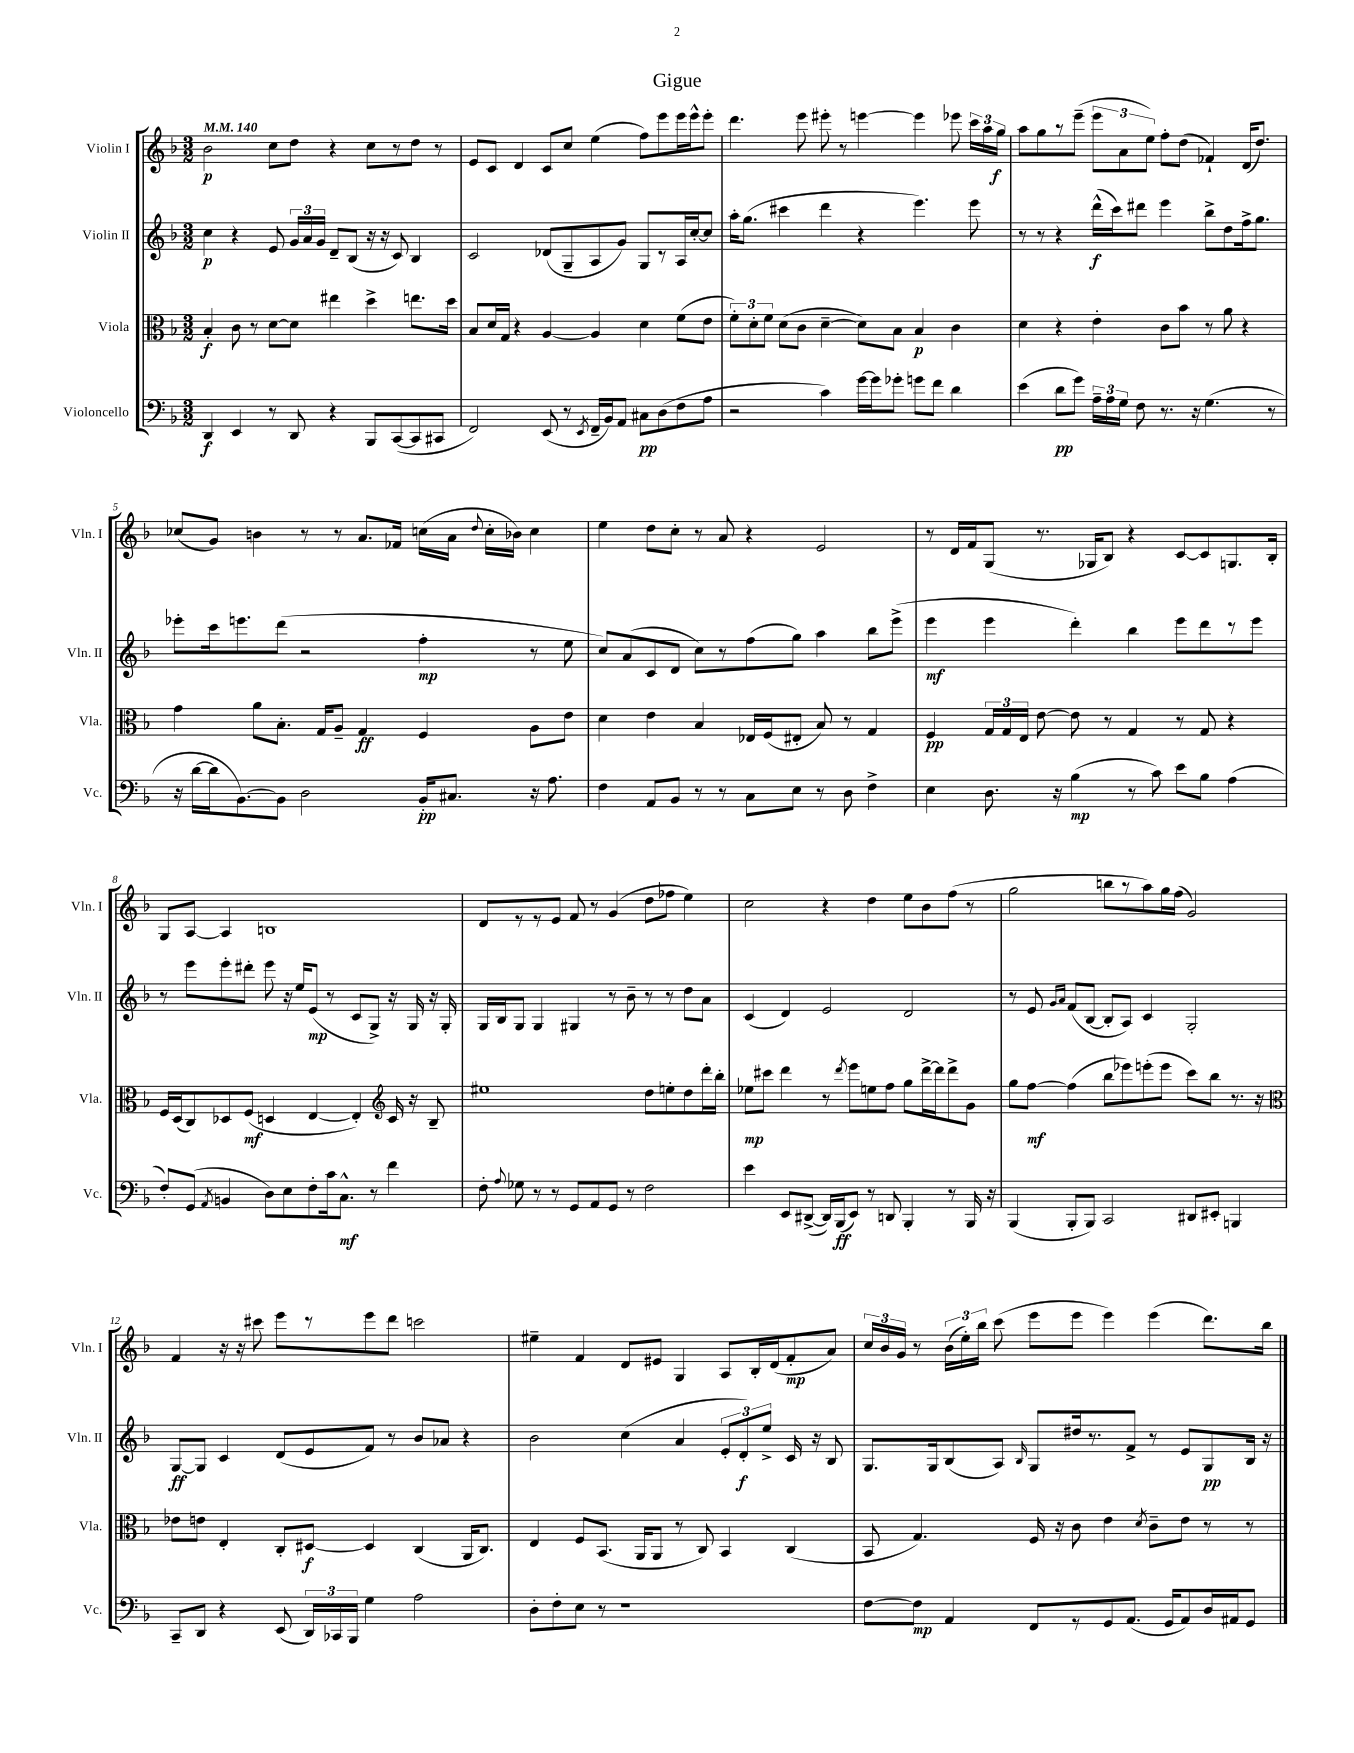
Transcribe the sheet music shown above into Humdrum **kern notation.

**kern	**kern	**kern	**kern
*staff4	*staff3	*staff2	*staff1
*clefF4	*clefC3	*clefG2	*clefG2
*k[b-]	*k[b-]	*k[b-]	*k[b-]
*M3/2	*M3/2	*M3/2	*M3/2
*MM140	*MM140	*MM140	*MM140
4DD/	4B-'/	4cc\	2b-\
4EE/	8c\	4r	.
.	8r	.	.
8r	[8d\L	8e/	8cc\L
8DD/	8d\]J	24g/LL	8dd\J
.	.	24a/	.
.	.	24g/JJ	.
4r	4ee#\	8d~/L	4r
.	.	(8B-/J	.
8BBB-/L	4dd^\	16r	8cc\L
.	.	16r	.
([8CC/	.	8c/)	8r
8CC/]	8.ee\L	4B-/	8dd\J
8CC#/J	.	.	8r
.	16dd\Jk	.	.
=	=	=	=
2FF/)	8B-/L	2c/	8e/L
.	16d/L	.	8c/J
.	16G/JJ	.	.
.	4r	.	4d/
(8EE/	[4A/	(8d-/L	8c/L
8r	.	8G~/	8cc/J
8qEE/	.	.	.
16FF~/LL	4A/]	8A/	(4ee\
16BB-/J)	.	.	.
8AA/J	.	8g/J)	.
8C#\L	4d\	8G/L	8ff\L)
(8D\	.	8r	8eee\
8F\	(8f\L	16A/L	16eee\L
.	.	[16cc'/J	16eee^^\J
8A\J	8e\J	8cc/]J	8eee'\J
=	=	=	=
2r	12f'\L)	16aa'\LK	4.ddd\
.	.	(8.gg\J	.
.	12d'\	.	.
.	12f\J	.	.
.	(8d\L	4ccc#\	.
.	8c\J	.	8eee\
4c\)	[4d~\	4ddd\	8eee#'\
.	.	.	8r
[16g\LL	8d\]L)	4r	[4eee\
16g\]J	.	.	.
8g-'\J	8B-\J	.	.
8g\L	4B-/	4.eee\)	4eee\]
8f\J	.	.	.
4d\	4c\	.	8eee-\
.	.	8eee\	24ccc\LL
.	.	.	24aa\
.	.	.	24gg\JJ
=	=	=	=
(4e\	4d\	8r	8aa\L
.	.	8r	8gg\
8d\L	4r	4r	8r
8g\J)	.	.	(8eee~\J
24A~\LL	4e'\	(16ddd^^\LL	12eee\L
24A\	.	.	.
.	.	16ccc\J)	.
24G\JJ	.	.	12a\
8F\	.	8ddd#\J	.
.	.	.	12ee\J)
8.r	8c\L	4eee\	8ff'\L
.	8b-\J	.	(8dd\J
16r	.	.	.
(4.G\	8r	8bb-^\L	4f-`/)
.	8a\	8dd\	.
.	4r	16ff^\k	(16d/LK
.	.	8.gg\J	8.dd/J)
8r	.	.	.
=	=	=	=
16r	4g\	8eee-'\L	(8cc-/L
[16d\LL	.	.	.
16d\]J	.	16ccc\k	8g/J)
[8.BB-\)	.	8.eee\	.
.	8a\L	.	4b\
8BB-\]J	8.B-'\J	(8ddd\J	.
2D\	.	2r	8r
.	16G/LK	.	.
.	8A~/J	.	8r
.	4G/	.	8.a/L
.	.	.	16f-/Jk
16BB-'/LK	4F/	4ff'\	(16cc\LL
8.C#/J	.	.	16a\JJ
.	.	.	8qqdd/
.	.	.	16cc'\LL
.	.	.	16b-\JJ)
16r	8A\L	8r	4cc\
8.A\	.	.	.
.	8e\J	8ee\	.
=	=	=	=
4F\	4d\	8cc/L)	4ee\
.	.	(8a/	.
8AA/L	4e\	8c/	8dd\L
8BB-/J	.	8d/J	8cc'\J
8r	4B-/	8cc\L)	8r
8r	.	8r	8a/
8C\L	16E-/LL	(8ff\	4r
.	(16F/J	.	.
8E\J	8E#'/J	8gg\J)	.
8r	8B-/)	4aa\	2e/
8D\	8r	.	.
4F^\	4G/	8bb-\L	.
.	.	(8eee^\J	.
=	=	=	=
4E\	4F/	4eee\	8r
.	.	.	16d/LL
.	.	.	16f/J
8.D\	24G/LL	4eee\	(8G/J
.	24G/	.	.
.	24E/JJ	.	.
.	[8e\	.	8.r
16r	.	.	.
(4B-\	8e\]	4ddd'\)	.
.	.	.	16G-/LK
.	8r	.	8B-/J)
8r	4G/	4bb-\	4r
8c\)	.	.	.
8e\L	8r	8eee\L	[8c/L
8B-\J	8G/	8ddd\	8c/]
(4A\	4r	8r	8.G/
.	.	8eee\J	.
.	.	.	16B-'/Jk
=	=	=	=
8F'/L)	16F/LL	8r	8G/L
.	(16D/J	.	.
(8GG/J	8C/)	8eee\L	[8A/J
8qAA/	.	.	.
4BB/	8D-/	8eee'\	4A/]
.	(8F/J	8ddd#'\J	.
8D\L)	4D/	8eee\	1B
8E\	.	16r	.
.	.	16ee/LK	.
8F'\	[4E/	(8e/J	.
16c\k	.	8r	.
8.C^^\J	.	.	.
.	4E'/])	8c/L	.
8r	.	8G^/J)	.
*	*clefG2	*	*
4f\	16c/	16r	.
.	16r	16G/	.
.	8B-~/	16r	.
.	.	16G'/	.
=	=	=	=
8F'\	1ee#	16G/LL	8d/L
.	.	16B-/J	.
8qqA/	.	.	.
8G-\	.	8G/J	8r
8r	.	4G/	8r
8r	.	.	8e/J
8GG/L	.	4G#/	8f/
8AA/	.	.	8r
8GG/J	.	8r	(4g/
8r	.	8b-~\	.
2F\	8dd\L	8r	8dd\L
.	8ee'\	8r	8ff-\J
.	8dd\	8dd\L	4ee\)
.	16ddd'\L	8a\J	.
.	16bb-'\JJ	.	.
=	=	=	=
4e\	8ee-\L	(4c/	2cc\
.	8ccc#\J	.	.
8EE/L	4ddd\	4d/)	.
([8DD#^/J	.	.	.
16DD#/]LL)	8r	2e/	4r
(16BBB-/J	.	.	.
.	8qddd/	.	.
8EE/J)	8eee\L	.	.
8r	8ee\	.	4dd\
8DD/	8ff\J	.	.
4BBB-'/	8gg\L	2d/	8ee\L
.	[16ddd^\L	.	8b-\
.	16ddd\]J	.	.
8r	8ddd^\	.	(8ff\J
16BBB-/	8g\J	.	8r
16r	.	.	.
=	=	=	=
(4BBB-/	8gg\L	8r	2gg\
.	[8ff\J	8e/	.
.	.	16qqg/LL	.
.	.	16qqa/JJ	.
8BBB-'/L	(4ff\]	(8f/L	.
8BBB-/J)	.	[8B-/J	.
2CC/	8bb-\L	8B-'/]L	8bb\L
.	8eee-\)	8A/J)	8r
.	(8eee'\	4c/	8aa\)
.	8eee\J	.	16gg\L
.	.	.	(16ff\JJ
8DD#/L	8ccc\L)	2G'/	2g/)
8EE#'/J	8bb-\J	.	.
4BBB/	8.r	.	.
.	16r	.	.
=	=	=	=
*	*clefC3	*	*
8CC~/L	8e-\L	[8G/L	4f/
8DD/J	8e\J	8G/]J	.
4r	4E'/	4c/	16r
.	.	.	16r
.	.	.	8ccc#\
(8EE/	8C'/L	(8d/L	8eee\L
24DD/LL)	[8D#/J	8e/	8r
24CC-/	.	.	.
24BBB-/JJ	.	.	.
4G\	4D#/]	8f/J)	8eee\
.	.	8r	8ddd\J
2A\	(4C/	8b-/L	2ccc\
.	.	8a-/J	.
.	16AA/LK	4r	.
.	8.C/J)	.	.
=	=	=	=
8D'\L	4E/	2b-\	4ee#~\
8F'\	.	.	.
8E\J	8F/L	.	4f/
8r	(8.BB-/J	.	.
1r	.	(4cc\	8d/L
.	16AA/LK	.	.
.	8AA/J	.	8e#/J
.	8r	4a/	4G/
.	8C/)	.	.
.	4BB-/	12e'/L	8A/L
.	.	12d'/)	.
.	.	.	16B-'/L
.	.	12ee^/J	.
.	.	.	(16d/J
.	(4C/	16c/	8f'/
.	.	16r	.
.	.	8B-/	8a/J)
=	=	=	=
[8F\L	8BB-/	8.G/L	24cc/LL
.	.	.	24b-/
.	.	.	24g/JJ
8F\]J	4.G/)	.	8r
.	.	16G/k	.
4AA/	.	(8B-/	(24b-\LL
.	.	.	24ee'\)
.	.	.	24bb-\JJ
.	.	8A/J)	(8ccc\
.	.	16qqB-/	.
8FF/L	16F/	8G/L	8eee\L
.	16r	.	.
8r	8c\	16dd#/k	8eee\J
.	.	8.r	.
8GG/	4e\	.	4eee\)
(8.AA/J	.	8f^/J	.
.	8qd/	.	.
.	8c~\L	8r	(4eee\
16GG/LK	.	.	.
8AA/)	8e\J	8e/L	.
16D/L	8r	8G/	8.ddd\L)
16AA#/J	.	.	.
8GG/J	8r	16B-/Jk	.
.	.	16r	16bb-\Jk
==	==	==	==
*-	*-	*-	*-
